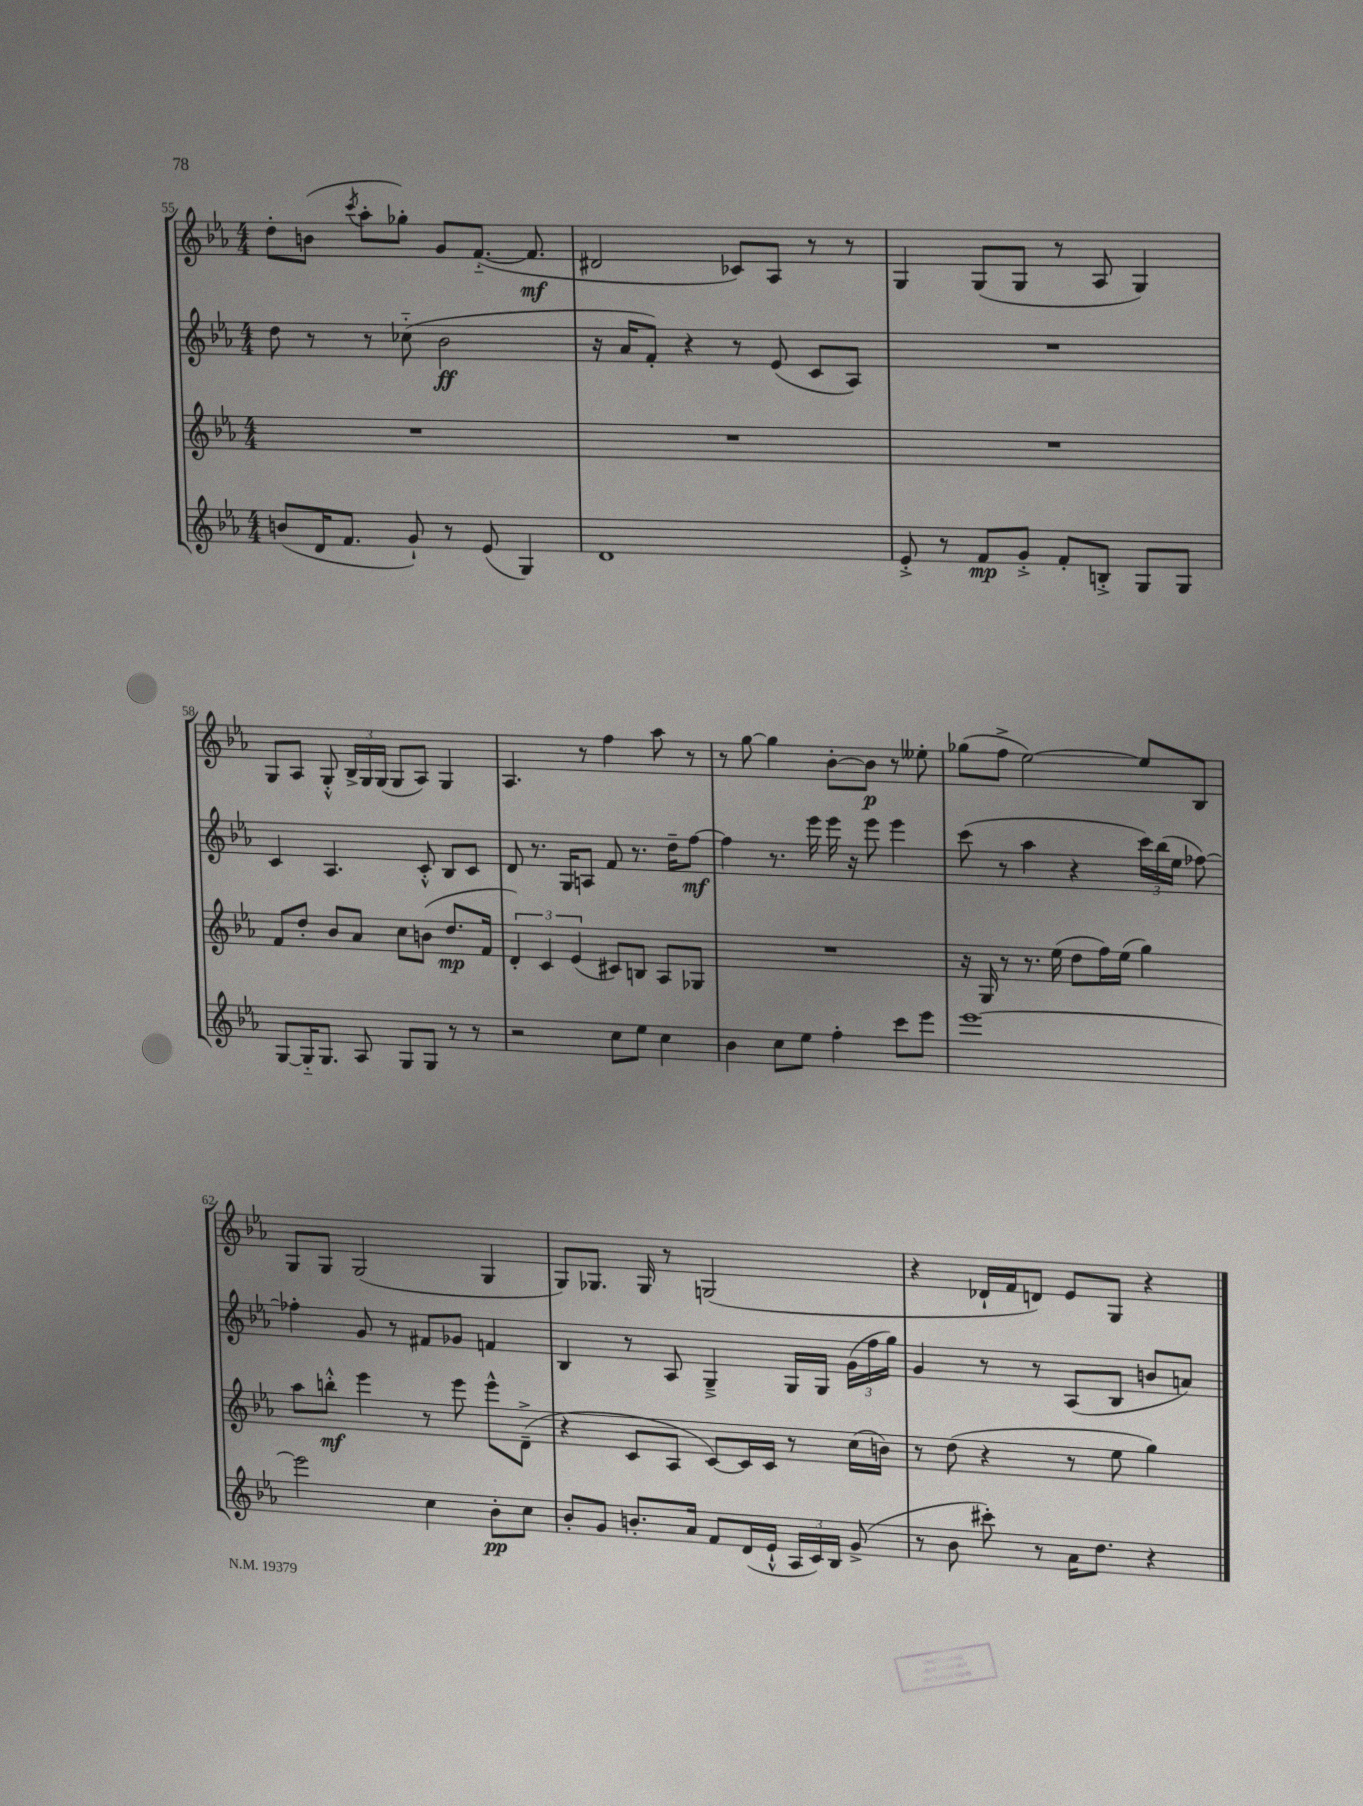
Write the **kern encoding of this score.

**kern	**kern	**kern	**kern
*staff4	*staff3	*staff2	*staff1
*clefG2	*clefG2	*clefG2	*clefG2
*k[b-e-a-]	*k[b-e-a-]	*k[b-e-a-]	*k[b-e-a-]
*M4/4	*M4/4	*M4/4	*M4/4
(8b	1r	8dd	8dd'
16d	.	8r	(8b
8.f	.	.	.
.	.	.	8qccc
.	.	8r	8aa-'
8g`)	.	(8cc-'~	8gg-')
8r	.	2b-	8g
(8e-	.	.	([8.f'~
4G)	.	.	.
.	.	.	8.f]
=	=	=	=
1d	1r	16r	2d#
.	.	16a-	.
.	.	8f')	.
.	.	4r	.
.	.	8r	8c-)
.	.	(8e-	8A-
.	.	8c	8r
.	.	8A-)	8r
=	=	=	=
8e-'^	1r	1r	4G
8r	.	.	.
8f	.	.	(8G
8g'^	.	.	8G
8f'	.	.	8r
8B'^	.	.	8A-
8G	.	.	4G)
8G	.	.	.
=	=	=	=
[8G	8f	4c	8G
16G'~]	8dd'	.	8A-
8.G	.	.	.
.	8b-	4.A-	8G'^^
8A-	8a-	.	24B-^
.	.	.	24G
.	.	.	(24G
8G	8cc	.	8G
8G	(8b	8c'^^	8A-)
8r	8.dd	8B-	4G
8r	.	8c	.
.	16f	.	.
=	=	=	=
2r	6d')	8d	4.A-
.	.	8.r	.
.	6c	.	.
.	.	16G	.
.	(6e-	.	.
.	.	8A	8r
8cc	8c#)	8f	4ff
8ee-	8B	8.r	.
4cc	8A-	.	8aa-
.	.	16dd~	.
.	8G-	[8ff	8r
=	=	=	=
4b-	1r	4ff]	8r
.	.	.	[8gg
8cc	.	8.r	4gg]
8ee-	.	.	.
.	.	16eee-	.
4ff'	.	16eee-	[8b-'
.	.	16r	.
.	.	8eee-	8b-]
8ccc	.	4eee-	8r
8eee-	.	.	8ee--'
=	=	=	=
[1eee-	16r	(8ccc	(8gg-
.	16G	.	.
.	8r	8r	8ff^
.	8.r	4aa-	[2ee-)
.	(16ee-	.	.
.	8dd	4r	.
.	16ff)	.	.
.	(16ee-	.	.
.	4gg)	24ccc)	8ee-]
.	.	(24bb-	.
.	.	24ee-	.
.	.	[8ff-)	8B-
=	=	=	=
2eee-]	8aa-	4ff-']	8G
.	8bb'^^	.	8G
.	4eee-	8g	(2G
.	.	8r	.
4cc	8r	8f#	.
.	8eee-	8g-	.
8b-'	8eee-^^	4f	4G
8cc	(8d~^	.	.
=	=	=	=
8b-'	4r	4B-	8G)
8g	.	.	8.G-
8.b'	8c	8r	.
.	.	.	16G-
.	8A-	8A-	8r
16a-	.	.	.
8f	[8c)	4G~^	(2G
(16d	16c]	.	.
16e-`^^	16c	.	.
24A-	8r	16G	.
24c)	.	.	.
.	.	16G	.
24B-	.	.	.
(8g^	(16cc	(24g	.
.	.	24ff	.
.	16b)	.	.
.	.	24gg)	.
=	=	=	=
8r	8r	4g	4r
8b-	(8dd	.	.
8ccc#')	4r	8r	16d-`
.	.	.	16f
8r	.	8r	8d)
16a-	8r	(8A-	8e-
8.dd	.	.	.
.	8ee-	8B-	8G
4r	4gg)	8b	4r
.	.	8a)	.
==	==	==	==
*-	*-	*-	*-
